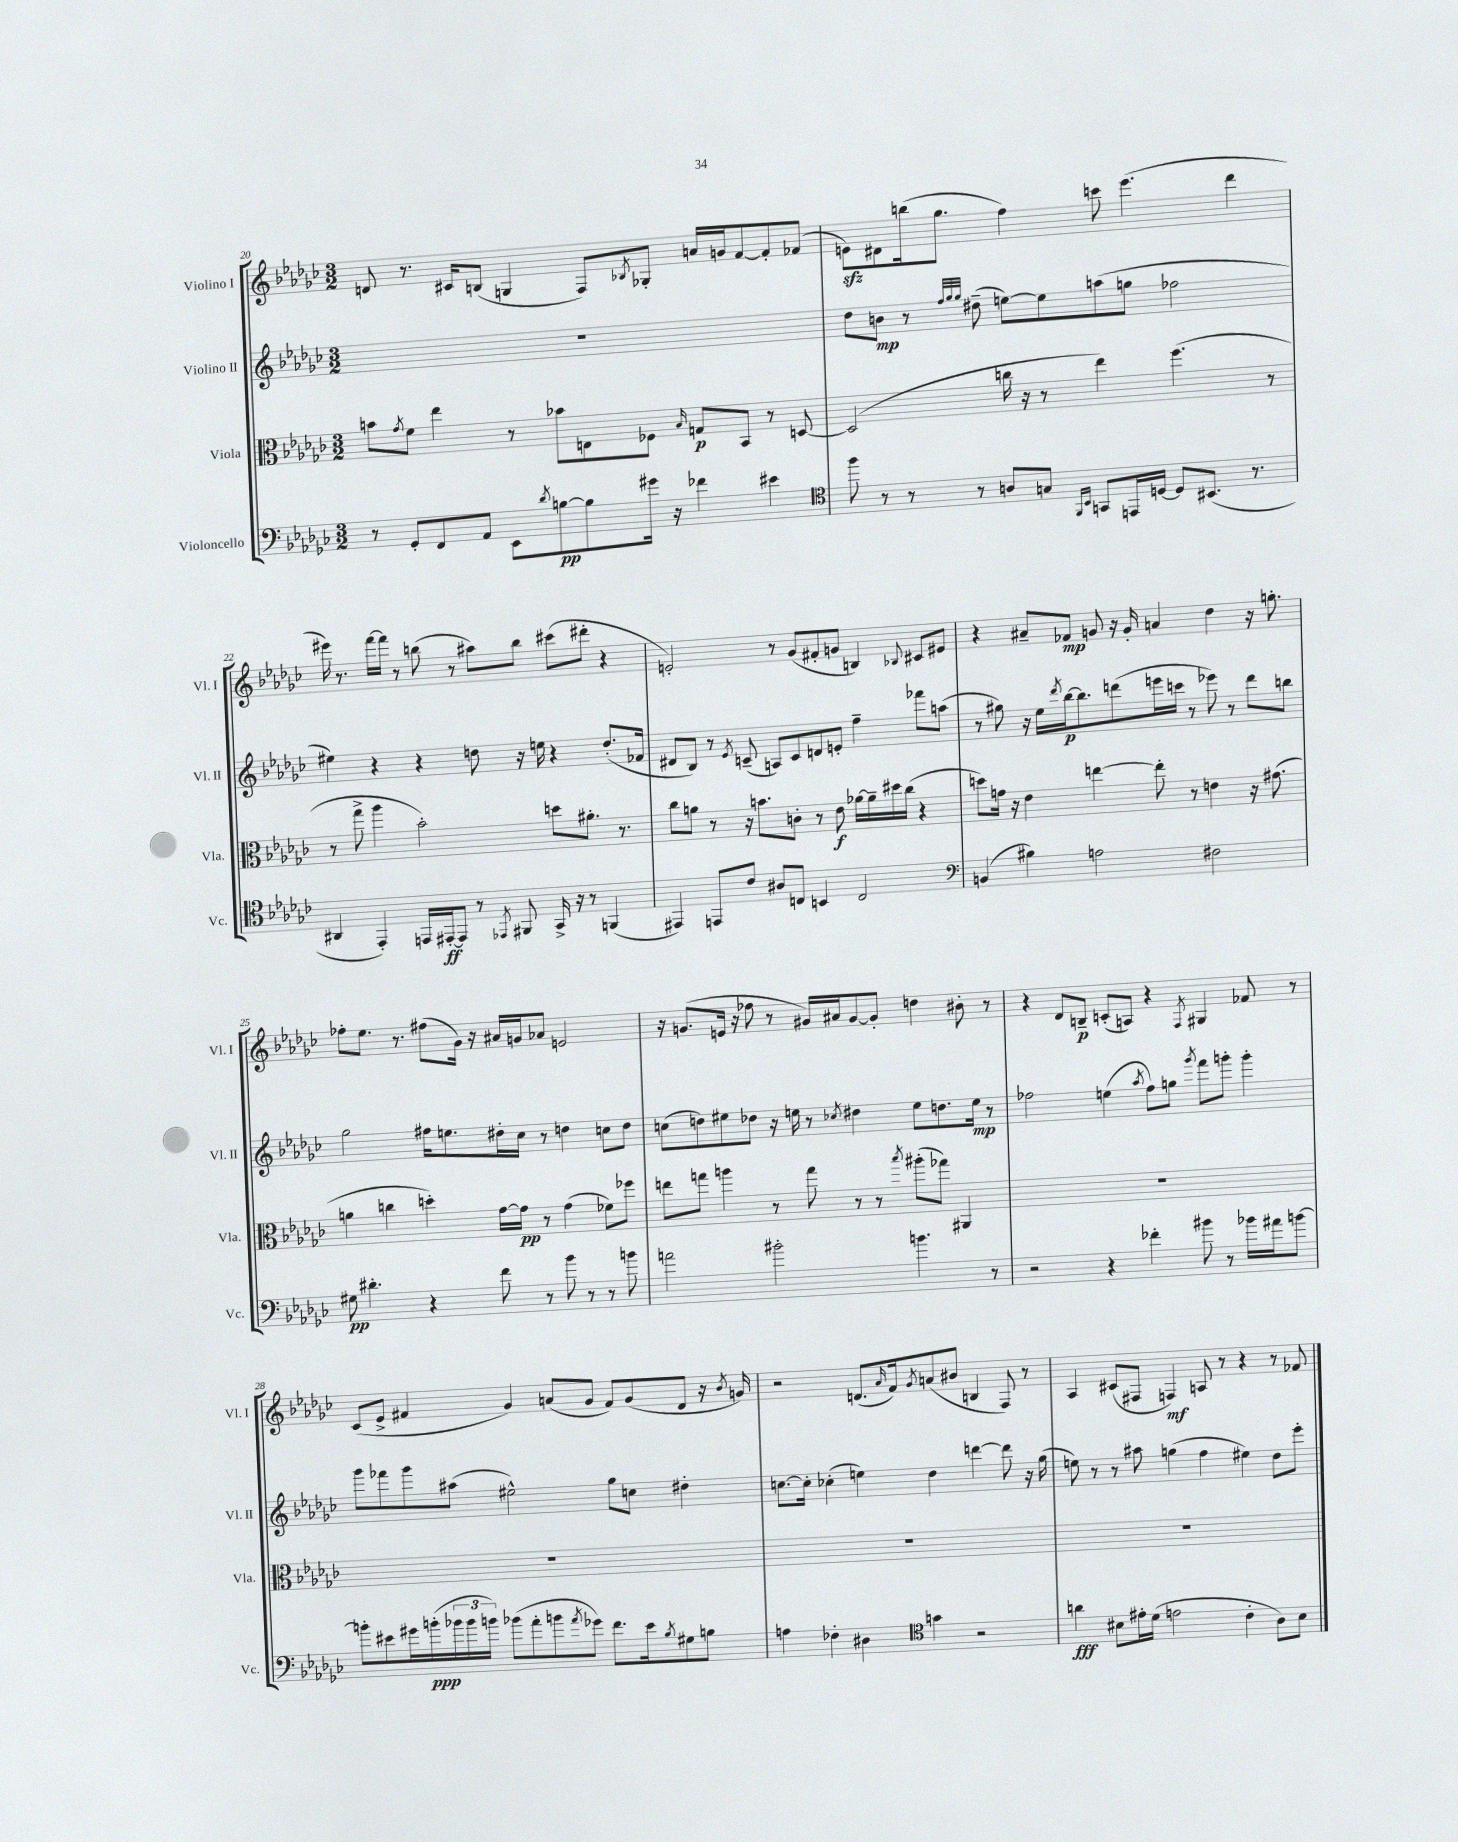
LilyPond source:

<<
\new StaffGroup <<
\new Staff = "s0" \with { instrumentName = "Violino I" shortInstrumentName = "Vl. I" } {
    \clef treble \key ges \major \numericTimeSignature \time 3/2
    d'8 r8. cis'16 b8( g4 f8) \acciaccatura { bes8 } ges8-. a'16 g'16 f'8~ f'8-. fes'8( |
    e'8\sfz) dis'8 b''16( ges''8. f''4) c'''8 ees'''4.( des'''4 |
    eis'''16) r8. f'''16~ f'''16 r8 b''8( r8 ais''8) b''8 cis'''8( dis'''8-. r4 |
    e'2-.) r8 ges'8( fis'8-. g'8 b4) \appoggiatura { bes8 } cis'8 eis'8 |
    r4 ais'8-- fes'8\mp g'8 r16 g'16-. a'4 des''4 r16 g''8.-. |
    fes''8-. ees''8. r8. fis''8( ges'16) r16 ais'16 g'16 aes'8 e'2 |
    r16 g'8.( e'16 r16 fes''8 r8 gis'16) ais'16 gis'8~ gis'8-. d''4 bis'8-. r8 |
    r4 des'8 b8--\p c'8-.( a8) r4 \acciaccatura { f8 } gis4 fes'8 r8 |
    ces'8( ees'8-> fis'4 ges'4) a'8( ges'8 fis'8) ges'8( des'8 r16 \acciaccatura { bes'8 } g'16) |
    r2 d'8.( \grace { aes'16 } f'16) \acciaccatura { ges'8 } a'8( bis'8 b4 f8) r8 |
    aes4 cis'8( fis8 f4\mf) a8 r8 r4 r8 fes'8 \bar "|." |
}
\new Staff = "s1" \with { instrumentName = "Violino II" shortInstrumentName = "Vl. II" } {
    \clef treble \key ges \major \numericTimeSignature \time 3/2
    R1. |
    des''8 b'8\mp r8 \grace { f''32 ges''32 ges''32 } dis''8--( e''8~) e''8 a''8( g''8 fes''2 |
    eis''4) r4 r4 d''8 r16 e''16 r4 d''8.-.( fes'16 |
    dis'8 bes8) r8 \acciaccatura { ees'8 } c'8--( a8) c'8 d'8 e'8-. f''4-- fes'''8 a''8( |
    r8 gis''8) r16 ees''16 \acciaccatura { des'''8 } bes''16~\p bes''8. d'''8( e'''16 c'''16 r8 ees'''8) r8 d'''8 b''8 |
    ges''2 fis''16 e''8. dis''16-. ces''16 r8 d''4 c''8 d''8 |
    c''8( d''8) eis''8 des''8 r16 e''16 r8 \acciaccatura { ces''8 } dis''4 e''8 d''8. e''16\mp r8 |
    fes''2 e''4( \acciaccatura { aes''8 } fes''8) g''8 \acciaccatura { ges'''8 } f'''8 g'''8-. g'''4-. |
    ges'''8 fes'''8 ges'''8 ais''8( eis''2-^) ges''8 c''8 dis''4-. |
    c''8.~ c''16-. ces''4-.( e''4) des''4 d'''4~ d'''8 r16 ges''16( |
    e''8) r8 r8 ais''8 g''4( f''4 eis''4) des''8 ees'''8-. \bar "|." |
}
\new Staff = "s2" \with { instrumentName = "Viola" shortInstrumentName = "Vla." } {
    \clef alto \key ges \major \numericTimeSignature \time 3/2
    b'8 \acciaccatura { ges'8 } f'8 ees''4 r8 bes'8 e8 fes8 \grace { bes16 } g8\p bes,8 r8 d8~ |
    d2( c''16 r16 r8 ees''4) f''4.( r8 |
    r8 ges''8-> aes''4 bes'2-.) d''8 ais'8.-. r8. |
    ces''8 a'8 r8 r16 b'8. c'8-. r8 ees'8\f aes'16~ aes'16-- dis''16 ces''16( r4 |
    d''8) g'16 r16 ees'4 e''4~ e''8-. r8 e'4 r16 gis'8.( |
    a'4 c''4 d''4-.) ges'16~ ges'16\pp r8 ges'4( fes'8) fes''8 |
    e''8 g''8 a''4 r8 g''8 r8 r8 \acciaccatura { bes''8 } ais''8-.( ges''8) ais,4 |
    R1. |
    R1. |
    R1. |
    R1. \bar "|." |
}
\new Staff = "s3" \with { instrumentName = "Violoncello" shortInstrumentName = "Vc." } {
    \clef bass \key ges \major \numericTimeSignature \time 3/2
    r8 ges,8-. f,8 aes,8 ees,8 \acciaccatura { des'8 } b8~\pp b8 gis'16 r16 fes'4 eis'4 |
    \clef tenor f''8 r8 r8 r8 a8 g8 \grace { f,16 bes,16 } g,8 e,16 d16~ d8 bis,8.( r8. |
    ais,4 ees,4-.) e,16 eis,16~-.\ff eis,8 r8 \acciaccatura { ees,8 } fis,8 ges,16-> r16 r8 f,4( |
    eis,4) e,8 ces'8 ais8 c8 b,4 c2 |
    \clef bass b,4( bis4) a2 fis2 |
    gis8\pp dis'4.-. r4 f'8 r8 bes'8 r8 r8 b'8 |
    a'2 bis'2-. b'4. r8 |
    r2 r4 fes'4-. bis'8 r8 bes'16 ais'16 b'8~ |
    b'8-. eis'8 gis'16 b'16-.\ppp( \tuplet 3/2 { bes'16 bes'16 b'16) } bes'8( aes'8-. b'8 \acciaccatura { aes'8 } ges'8) f'8. eis'16 \acciaccatura { bes8 } gis8 b8 |
    a4 fes4-. dis4 \clef tenor g'4 r2 |
    a'4\fff bis8 eis'16-. des'16( e'2 ces'4-. aes8) bis8 \bar "|." |
}
>>
>>
\layout { \context { \Score currentBarNumber = #20 } }
